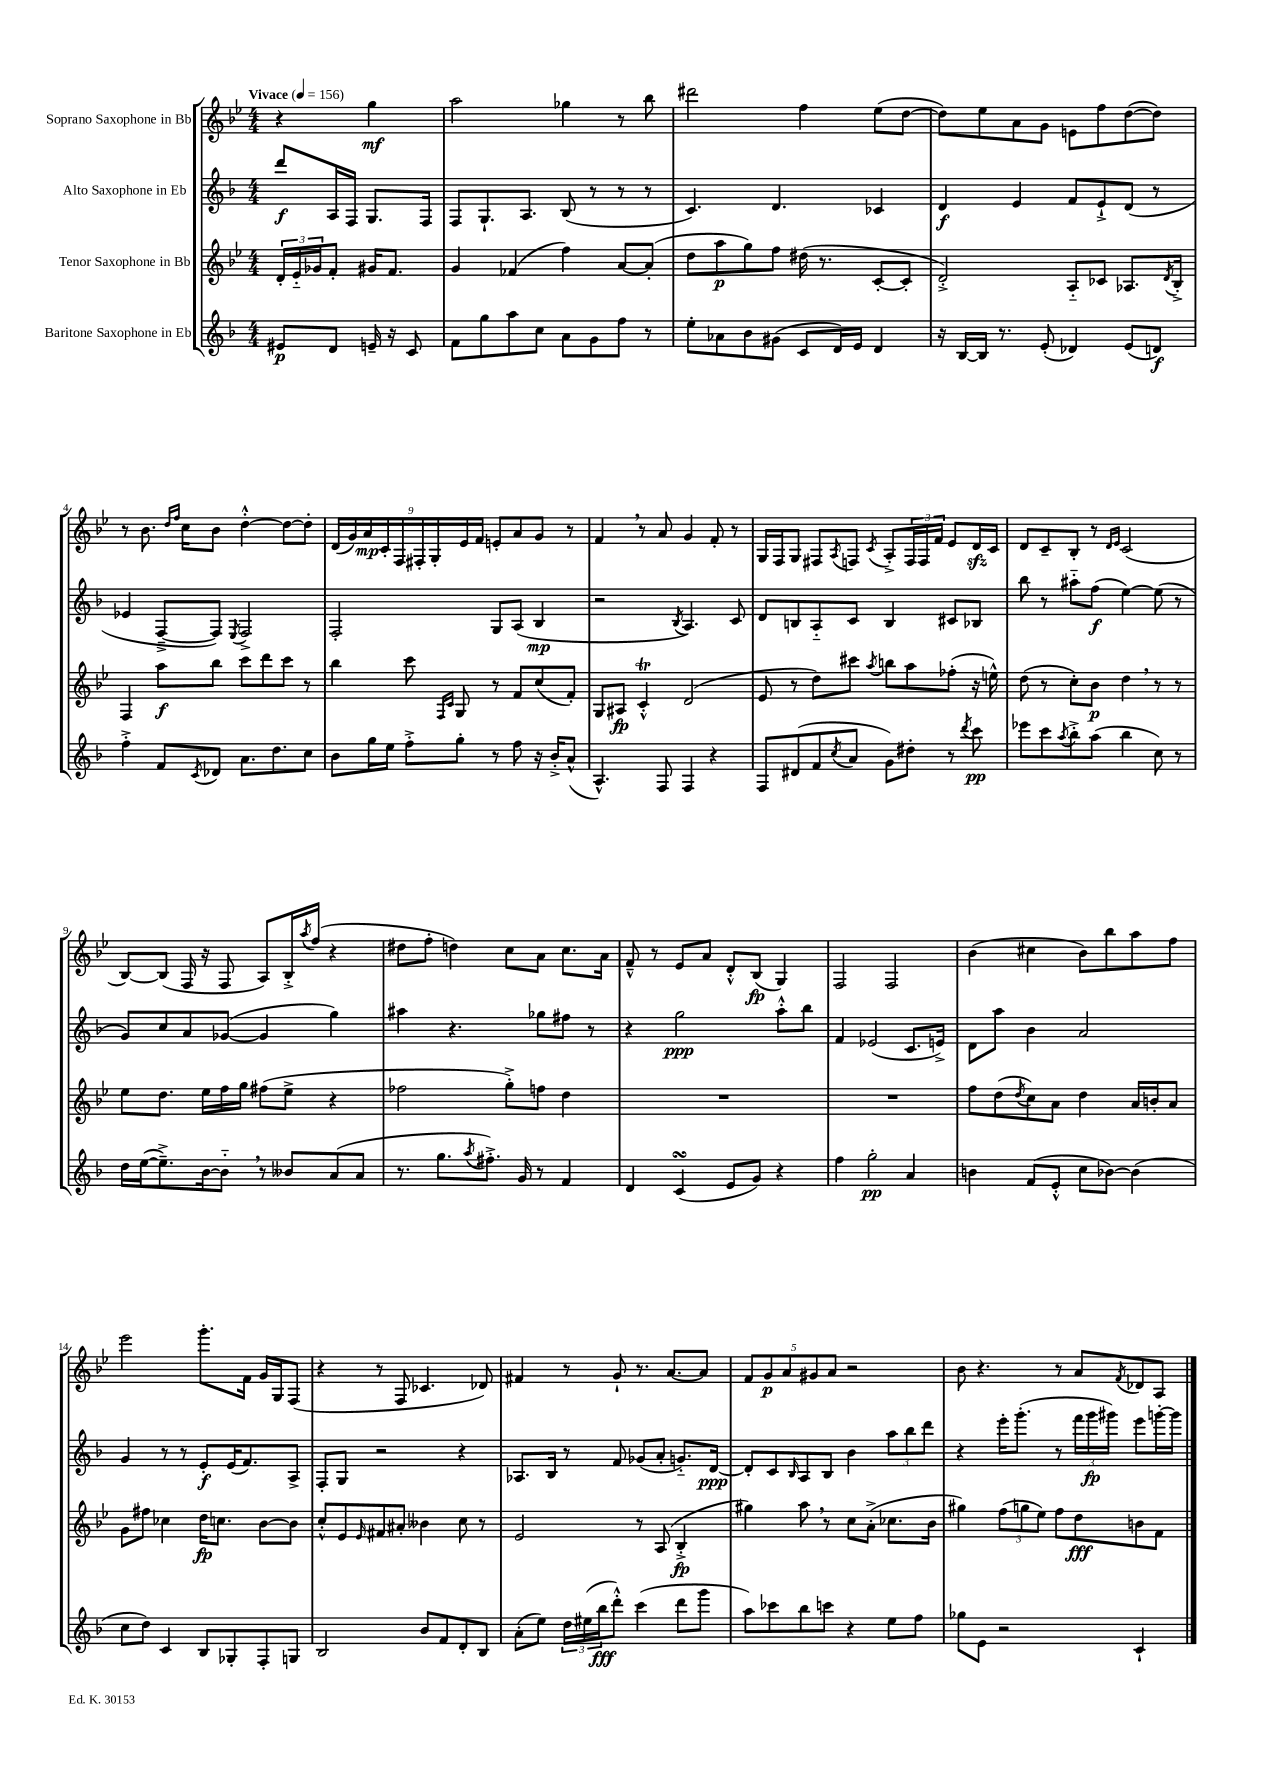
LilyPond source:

<<
\new StaffGroup <<
\new Staff = "s0" \with { instrumentName = "Soprano Saxophone in Bb" } {
    \clef treble \key bes \major \numericTimeSignature \time 4/4 \partial 2 \tempo "Vivace" 4 = 156
    r4 g''4\mf |
    a''2 ges''4 r8 bes''8 |
    dis'''2 f''4 ees''8( d''8~ |
    d''8) ees''8 a'8 g'8 e'8 f''8 d''8~( d''8) |
    r8 bes'8. \grace { d''16 f''16 } c''16 bes'8 d''4~-.-^ d''8~ d''8-. |
    \tuplet 9/8 { d'16( g'16) a'16\mp c'16-. f16 fis16-. g16-. ees'16 f'16 } e'8-. a'8 g'8 r8 |
    f'4 \breathe r8 a'8 g'4 f'8-. r8 |
    g16 f16 g8 fis8 \acciaccatura { a8 } f8 \acciaccatura { c'8 } a8-.-> \tuplet 3/2 { f16 f16 f'16 } ees'8 d'16\sfz c'16 |
    d'8 c'8-- bes8-. r8 \grace { d'16 ees'16 } c'2( |
    bes8~) bes8( f16 r16 f8 a8) bes16-.-> \acciaccatura { a''8 } f''16( r4 |
    dis''8 f''8-. d''4) c''8 a'8 c''8. a'16 |
    f'8---^ r8 ees'8 a'8 d'8-.-^ bes8\fp( g4) |
    f2 f2 |
    bes'4( cis''4 bes'8) bes''8 a''8 f''8 |
    ees'''2 g'''8.-. f'16 g'16 g16 f8( |
    r4 r8 f8 ces'4. des'8) |
    fis'4 r8 g'8-! r8. a'8.~ a'8 |
    \tuplet 5/4 { f'8 g'8\p a'8 gis'8 a'8 } r2 |
    bes'8 r4. r8 a'8 \acciaccatura { f'8 } des'8 a8 \bar "|." |
}
\new Staff = "s1" \with { instrumentName = "Alto Saxophone in Eb" } {
    \clef treble \key f \major \numericTimeSignature \time 4/4 \partial 2
    d'''8\f a16 f16 g8. f16 |
    f8 g8.-! a8. bes8( r8 r8 r8 |
    c'4.) d'4. ces'4 |
    d'4\f e'4 f'8 e'8-!-> d'8( r8 |
    ees'4 f8~---> f8) \acciaccatura { e8 } f2-> |
    f2-. g8 a8( bes4\mp |
    r2 \acciaccatura { bes8 } a4.) c'8 |
    d'8 b8 a8-_ c'8 b4 cis'8 bes8 |
    bes''8 r8 ais''8-_ f''8\f( e''4~) e''8( r8 |
    g'8) c''8 a'8 ges'8~( ges'4 g''4) |
    ais''4 r4. ges''8 fis''8 r8 |
    r4 g''2\ppp a''8-.-^ bes''8 |
    f'4 ees'2( c'8. e'16->) |
    d'8 a''8 bes'4 a'2 |
    g'4 r8 r8 e'8-.\f e'16( f'8.) a8-> |
    f8-. g8 r2 r4 |
    aes8. bes16 r8 f'8 ges'8( a'8-. g'8.-_) d'16~\ppp |
    d'8-. c'8 \grace { bes16 } a8 bes8 bes'4 \tuplet 3/2 { a''8 bes''8 d'''8 } |
    r4 e'''16-. g'''8.-.( r8 \tuplet 3/2 { f'''16 g'''16\fp gis'''16) } e'''8 g'''16~-. g'''16 \bar "|." |
}
\new Staff = "s2" \with { instrumentName = "Tenor Saxophone in Bb" } {
    \clef treble \key bes \major \numericTimeSignature \time 4/4 \partial 2
    \tuplet 3/2 { d'16-. ees'16-_ ges'16 } f'8-. gis'16 f'8. |
    g'4 fes'4( f''4) a'8~ a'8-.( |
    d''8 a''8\p g''8) f''8 dis''16( r8. c'8~-. c'8-. |
    d'2-.->) a8-_ ces'8 aes8. \acciaccatura { d'8 } bes16-.-> |
    f4 a''8\f bes''8 c'''8 d'''8 c'''8 r8 |
    bes''4 c'''8 \grace { f16 c'16 } g8 r8 f'8 c''8( f'8-.) |
    g8 ais8\fp c'4-.-^\trill d'2( |
    ees'8 r8 d''8) cis'''8 \acciaccatura { a''8 } b''8 a''8 fes''8-.( r16 e''16-^) |
    d''8( r8 c''8-.) bes'8\p d''4 \breathe r8 r8 |
    ees''8 d''8. ees''16 f''16 g''16 fis''8( ees''8-> r4 |
    fes''2 g''8-.->) f''8 d''4 |
    R1 |
    R1 |
    f''8 d''8( \acciaccatura { d''8 } c''8) a'8 d''4 a'16 b'16-. a'8 |
    g'8 fis''8 ces''4 d''16\fp c''8. bes'8~ bes'8 |
    c''8-.-^ ees'8 \grace { ees'16 } fis'8 ais'8-. beses'4 c''8 r8 |
    ees'2 r8 a8( bes4-.->\fp |
    gis''4) a''8 \breathe r8 c''8 a'8-.->( ces''8. bes'16 |
    gis''4) \tuplet 3/2 { f''8( g''8 ees''8) } f''8 d''8\fff b'8 f'8 \bar "|." |
}
\new Staff = "s3" \with { instrumentName = "Baritone Saxophone in Eb" } {
    \clef treble \key f \major \numericTimeSignature \time 4/4 \partial 2
    eis'8\p d'8 e'16-- r16 c'8 |
    f'8 g''8 a''8 c''8 a'8 g'8 f''8 r8 |
    e''8-. aes'8 bes'8 gis'8( c'8 d'16) e'16 d'4 |
    r16 bes16~ bes16 r8. e'8-.( des'4) e'8( d'8\f) |
    f''4-.-> f'8 \acciaccatura { c'8 } des'8 a'8. d''8. c''8 |
    bes'8 g''16 e''16 f''8-.-> g''8-. r8 f''8 r16 bes'16-.-> a'8-^( |
    a4.-^) f8 f4 r4 |
    f8 dis'8( f'8 \acciaccatura { c''8 } a'8 g'8) dis''8-. r8 \acciaccatura { d'''8 } c'''8\pp |
    ees'''8 c'''8 \acciaccatura { a''8 } bes''8-.-> a''8( bes''4 c''8) r8 |
    d''16 e''16~( e''8.--->) bes'16~ bes'8-_ \breathe r8 beses'8 a'8( a'8 |
    r8. g''8. \acciaccatura { a''8 } fis''8.-.->) g'16 r8 f'4 |
    d'4 c'4\turn( e'8 g'8) r4 |
    f''4 g''2-.\pp a'4 |
    b'4 f'8( e'8-.-^ c''8 bes'8~) bes'4( |
    c''8 d''8) c'4 bes8 ges8-. f8-. g8 |
    bes2 bes'8 f'8 d'8-. bes8 |
    a'8-.( e''8) \tuplet 3/2 { d''16 eis''16( bes''16\fff } d'''8-.-^) c'''4( d'''8 g'''8 |
    a''8) ces'''8 bes''8 c'''8 r4 e''8 f''8 |
    ges''8 e'8 r2 c'4-! \bar "|." |
}
>>
>>
